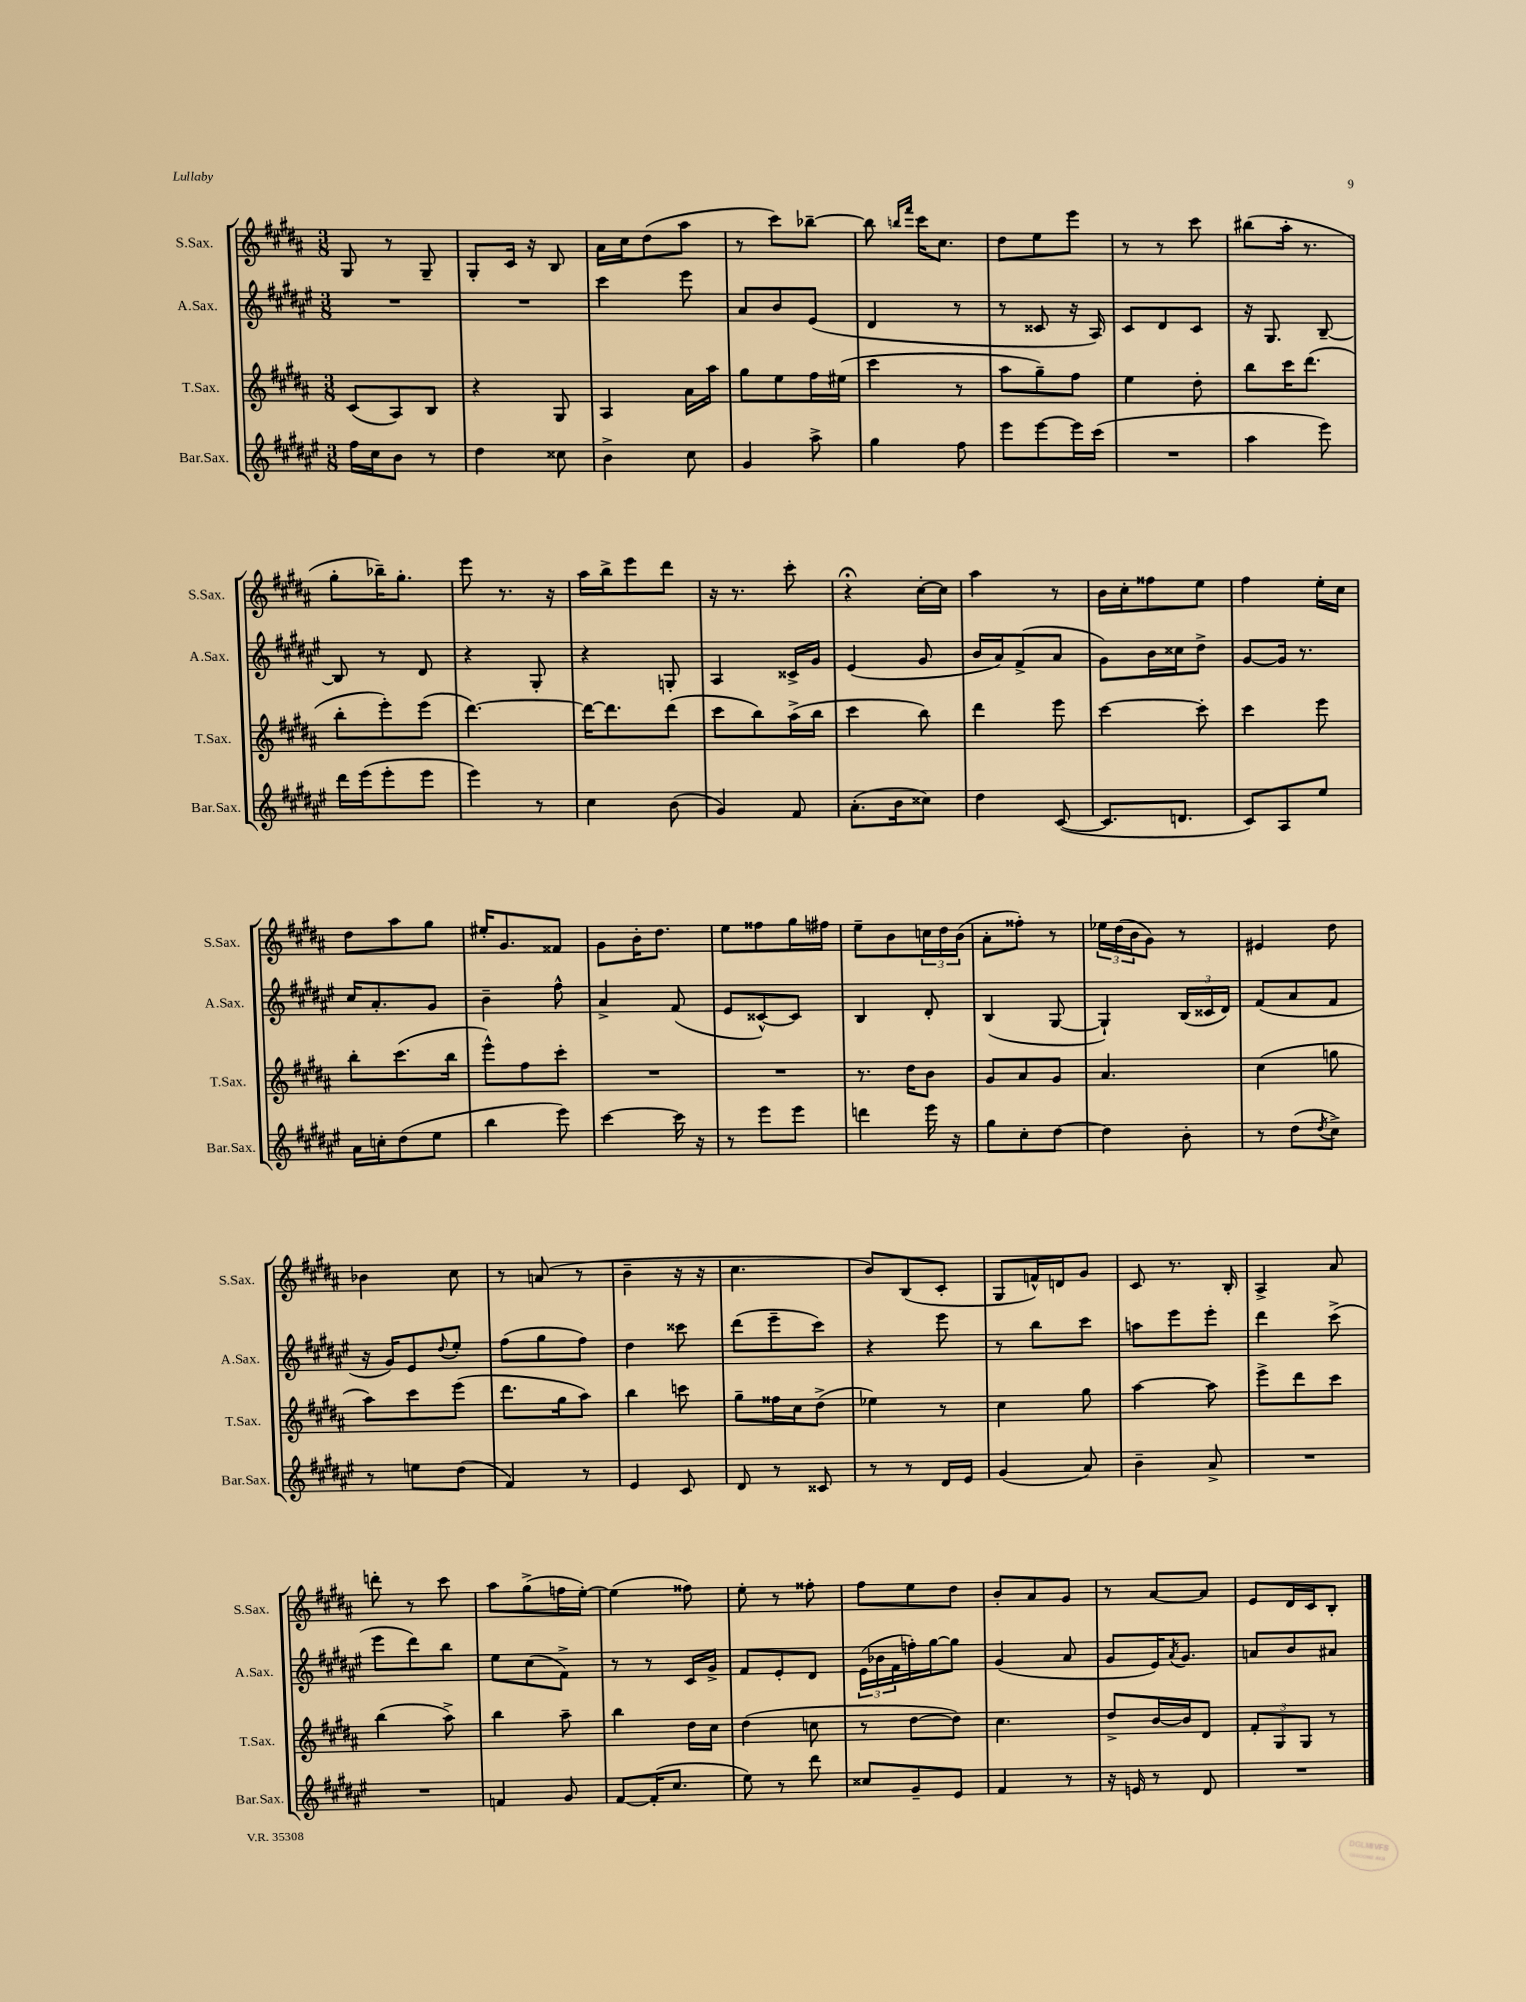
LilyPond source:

<<
\new StaffGroup <<
\new Staff = "s0" \with { instrumentName = "S.Sax." shortInstrumentName = "S.Sax." } {
    \clef treble \key b \major \numericTimeSignature \time 3/8
    gis8 r8 gis8-- |
    gis8-. cis'16 r16 b8 |
    ais'16 cis''16 dis''8( ais''8 |
    r8 cis'''8) bes''8~-- |
    bes''8 \grace { b''16 fis'''16 } cis'''16 cis''8. |
    dis''8 e''8 e'''8 |
    r8 r8 cis'''8 |
    bis''8( ais''16-. r8. |
    gis''8-. bes''16--) gis''8.-. |
    e'''8 r8. r16 |
    ais''16 b''16-> e'''8 dis'''8 |
    r16 r8. cis'''8-. |
    r4\fermata cis''16~-. cis''16 |
    ais''4 r8 |
    b'16 cis''16-. fisis''8 e''8 |
    fis''4 e''16-. cis''16 |
    dis''8 ais''8 gis''8 |
    eis''16-. gis'8. fisis'8 |
    gis'8 b'16-. dis''8. |
    e''8 fisis''8 gis''16 fis''16 |
    e''8-- b'8 \tuplet 3/2 { c''16 dis''16 b'16( } |
    ais'8-. fisis''8-.) r8 |
    \tuplet 3/2 { ees''16 dis''16( b'16 } gis'8) r8 |
    eis'4 dis''8 |
    bes'4 cis''8 |
    r8 a'8( r8 |
    b'4-- r16 r16 |
    cis''4. |
    b'8) b8( cis'8-. |
    gis8 f'16-^) d'16 gis'8 |
    cis'8 r8. b16-. |
    ais4-> ais'8 |
    d'''8-. r8 cis'''8 |
    ais''8 gis''8->( f''16 e''16~-.) |
    e''4( fisis''8) |
    e''8-. r8 fisis''8-. |
    fis''8 e''8 dis''8 |
    b'8-. ais'8 gis'8 |
    r8 ais'8~ ais'8 |
    e'8 dis'16 cis'16 b8-. \bar "|." |
}
\new Staff = "s1" \with { instrumentName = "A.Sax." shortInstrumentName = "A.Sax." } {
    \clef treble \key fis \major \numericTimeSignature \time 3/8
    R4. |
    R4. |
    cis'''4 eis'''8 |
    ais'8 b'8 eis'8( |
    dis'4 r8 |
    r8 cisis'8 r16 ais16) |
    cis'8 dis'8 cis'8 |
    r16 gis8. b8~-- |
    b8 r8 dis'8 |
    r4 gis8-. |
    r4 g8-. |
    ais4 cisis'16-> gis'16 |
    eis'4( gis'8 |
    b'16 ais'16) fis'8->( ais'8 |
    gis'8) b'16 cisis''16 dis''8-> |
    gis'8~ gis'16 r8. |
    cis''16 ais'8.-. gis'8 |
    b'4-- fis''8-^ |
    ais'4-> fis'8( |
    eis'8 cisis'8~-^) cisis'8 |
    b4 dis'8-. |
    b4( gis8~ |
    gis4-!) \tuplet 3/2 { b16( cisis'16 dis'16) } |
    fis'8( ais'8 fis'8 |
    r16 gis'16) eis'8 \appoggiatura { dis''8 } eis''8-. |
    fis''8( gis''8 fis''8) |
    dis''4 cisis'''8 |
    dis'''8( eis'''8-- cis'''8) |
    r4 eis'''8 |
    r8 b''8 cis'''8 |
    a''8 eis'''8 eis'''8-. |
    dis'''4 cis'''8->( |
    eis'''8 dis'''8) b''8 |
    eis''8 cis''8( fis'8->) |
    r8 r8 cis'16 gis'16-> |
    fis'8 eis'8-. dis'8 |
    \tuplet 3/2 { eis'16( bes'16 fis'16 } f''16-.) gis''16~ gis''8 |
    gis'4( ais'8 |
    gis'8 eis'16) \acciaccatura { ais'8 } gis'8. |
    a'8 b'8 ais'8 \bar "|." |
}
\new Staff = "s2" \with { instrumentName = "T.Sax." shortInstrumentName = "T.Sax." } {
    \clef treble \key b \major \numericTimeSignature \time 3/8
    cis'8( ais8) b8 |
    r4 gis8 |
    ais4 ais'16 ais''16 |
    gis''8 e''8 fis''16 eis''16( |
    cis'''4 r8 |
    ais''8 gis''8--) fis''8 |
    e''4 dis''8-. |
    b''8 cis'''16 dis'''8.( |
    b''8-. e'''8-.) e'''8( |
    dis'''4.~) |
    dis'''16~ dis'''8. dis'''8( |
    cis'''8 b''8) ais''16->( b''16 |
    cis'''4 b''8) |
    dis'''4 e'''8 |
    cis'''4~ cis'''8-. |
    cis'''4 e'''8 |
    b''8-. cis'''8.( b''16 |
    e'''8-^) fis''8 cis'''8-. |
    R4. |
    R4. |
    r8. dis''16 b'8 |
    gis'8 ais'8 gis'8 |
    ais'4. |
    cis''4( g''8 |
    ais''8) cis'''8 e'''8( |
    dis'''8. gis''16 ais''8) |
    b''4 c'''8 |
    gis''8-- fisis''16 cis''16 dis''8->( |
    ees''4) r8 |
    cis''4 gis''8 |
    ais''4~ ais''8 |
    e'''8-> dis'''8 cis'''8 |
    b''4( ais''8->) |
    b''4 ais''8-- |
    b''4 dis''16 cis''16 |
    dis''4( c''8 |
    r8 dis''8~ dis''8) |
    cis''4. |
    dis''8-> b'16~ b'16 dis'8 |
    \tuplet 3/2 { fis'8-. gis8 gis8 } r8 \bar "|." |
}
\new Staff = "s3" \with { instrumentName = "Bar.Sax." shortInstrumentName = "Bar.Sax." } {
    \clef treble \key fis \major \numericTimeSignature \time 3/8
    fis''16 cis''16 b'8 r8 |
    dis''4 cisis''8 |
    b'4-> cis''8 |
    gis'4 ais''8-> |
    gis''4 fis''8 |
    eis'''8 eis'''8~ eis'''16 cis'''16( |
    R4. |
    ais''4 eis'''8) |
    dis'''16 eis'''16( eis'''8-. eis'''8 |
    eis'''4) r8 |
    cis''4 b'8( |
    gis'4) fis'8 |
    ais'8.-.( b'16 cisis''8) |
    dis''4 cis'8~( |
    cis'8. d'8. |
    cis'8) ais8 eis''8 |
    ais'16 c''16-. dis''8( eis''8 |
    b''4 eis'''8) |
    cis'''4~ cis'''16 r16 |
    r8 eis'''8 eis'''8 |
    d'''4 eis'''16 r16 |
    gis''8 cis''8-. dis''8~ |
    dis''4 b'8-. |
    r8 dis''8( \acciaccatura { dis''8 } cis''8->) |
    r8 e''8 dis''8( |
    fis'4) r8 |
    eis'4 cis'8 |
    dis'8 r8 cisis'8 |
    r8 r8 dis'16 eis'16 |
    gis'4( ais'8) |
    b'4-- ais'8-> |
    R4. |
    R4. |
    f'4 gis'8 |
    fis'8~ fis'16-.( cis''8. |
    eis''8) r8 dis'''8 |
    cisis''8 gis'8-- eis'8 |
    fis'4 r8 |
    r16 e'16 r8 dis'8 |
    R4. \bar "|." |
}
>>
>>
\layout { \context { \Score \remove "Bar_number_engraver" } }
